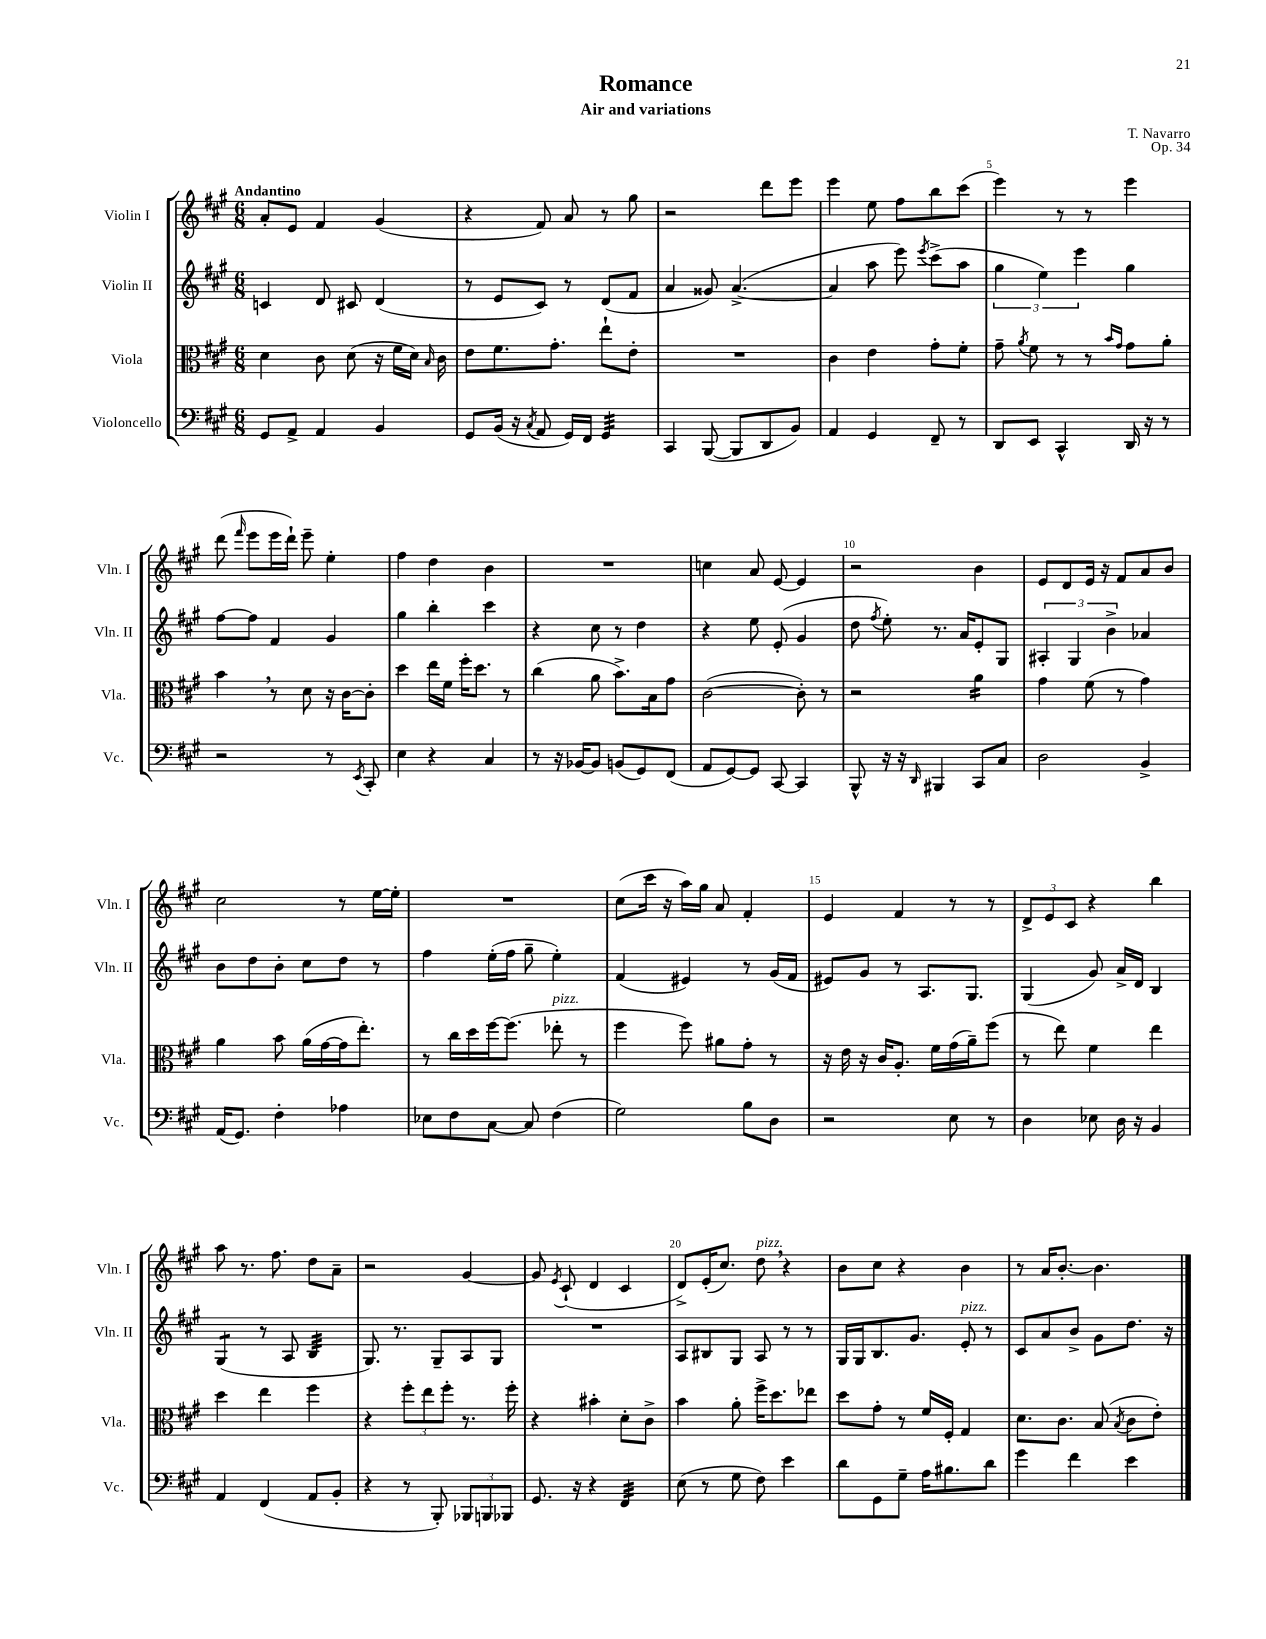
\header { title = "Romance" composer = "T. Navarro" subtitle = "Air and variations" opus = "Op. 34" }
<<
\new StaffGroup <<
\new Staff = "s0" \with { instrumentName = "Violin I" shortInstrumentName = "Vln. I" } {
    \clef treble \key a \major \numericTimeSignature \time 6/8 \tempo "Andantino"
    \autoBeamOff a'8[-. e'8] fis'4 gis'4( |
    r4 fis'8) a'8 r8 gis''8 |
    r2 d'''8[ e'''8] |
    e'''4 e''8 fis''8[ b''8 cis'''8]( |
    e'''4) r8 r8 e'''4 |
    d'''8( \grace { fis'''16 } e'''8[ e'''16 d'''16]-!) e'''8-- e''4-. |
    fis''4 d''4 b'4 |
    R2. |
    c''4 a'8 e'8~ e'4 |
    r2 b'4 |
    e'8[ d'8 e'16] r16 fis'8[ a'8 b'8] |
    cis''2 r8 e''16[~ e''16]-. |
    R2. |
    cis''8[( cis'''16] r16 a''16[) gis''16] a'8 fis'4-. |
    e'4 fis'4 r8 r8 |
    \tuplet 3/2 { d'8[-> e'8 cis'8] } r4 b''4 |
    a''8 r8. fis''8. d''8[ a'8]-- |
    r2 gis'4~ |
    gis'8 \acciaccatura { e'8 } cis'8-!( d'4 cis'4 |
    d'8[->) e'16-.( cis''8.]) d''8^\markup { \italic "pizz." } \breathe r4 |
    b'8[ cis''8] r4 b'4 |
    r8 a'16[ b'8.]~-. b'4. \bar "|." |
}
\new Staff = "s1" \with { instrumentName = "Violin II" shortInstrumentName = "Vln. II" } {
    \clef treble \key a \major \numericTimeSignature \time 6/8
    \autoBeamOff c'4 d'8 cis'8 d'4( |
    r8 e'8[ cis'8]) r8 d'8[( fis'8] |
    a'4 gisis'8) a'4.~->( |
    a'4 a''8 e'''8) \acciaccatura { e'''8 } cis'''8[->( a''8] |
    \tuplet 3/2 { gis''4 e''4) e'''4 } gis''4 |
    fis''8[~ fis''8] fis'4 gis'4 |
    gis''4 b''4-. cis'''4 |
    r4 cis''8 r8 d''4 |
    r4 e''8 e'8-.( gis'4 |
    d''8 \acciaccatura { fis''8 } e''8-.) r8. a'16[ e'8-. gis8] |
    \tuplet 3/2 { ais4-. gis4 b'4-> } aes'4 |
    b'8[ d''8 b'8]-. cis''8[ d''8] r8 |
    fis''4 e''16[-.( fis''16] gis''8-- e''4-.) |
    fis'4( eis'4) r8 gis'16[( fis'16] |
    eis'8[) gis'8] r8 a8.[ gis8.] |
    gis4( gis'8) a'16[-> d'16] b4 |
    gis4:8( r8 a8 b4:32 |
    gis8.) r8. gis8[-- a8 gis8] |
    R2. |
    a8[ bis8 gis8] a8 r8 r8 |
    gis16[ gis16 b8. gis'8.] e'8-.^\markup { \italic "pizz." } r8 |
    cis'8[ a'8 b'8]-> gis'8[ d''8.] r16 \bar "|." |
}
\new Staff = "s2" \with { instrumentName = "Viola" shortInstrumentName = "Vla." } {
    \clef alto \key a \major \numericTimeSignature \time 6/8
    \autoBeamOff d'4 cis'8 d'8( r16 fis'16[ d'16]) \grace { b16 } cis'16 |
    e'8[ fis'8. gis'8.]-. e''8[-! e'8]-. |
    R2. |
    cis'4 e'4 gis'8[-. fis'8]-. |
    gis'8-- \acciaccatura { a'8 } fis'8 r8 r8 \grace { b'16[ gis'16] } gis'8[ a'8]-. |
    b'4 \breathe r8 d'8 r16 cis'16[~ cis'8]-. |
    d''4 e''16[ fis'16] fis''16[-. d''8.] r8 |
    cis''4( a'8 b'8.[->) b16 gis'8] |
    cis'2~( cis'8-.) r8 |
    r2 a'4:16 |
    gis'4 fis'8( r8 gis'4) |
    a'4 b'8 a'16[( gis'16~ gis'16 e''8.]-.) |
    r8 cis''16[ d''16 fis''16~ fis''8.]( ees''8-.^\markup { \italic "pizz." } r8 |
    fis''4 fis''8) ais'8[ gis'8]-. r8 |
    r16 e'16 r16 cis'16[ a8.]-. fis'16[ gis'16( a'16--) fis''8]( |
    r8 e''8) fis'4 e''4 |
    d''4 e''4 fis''4 |
    r4 \tuplet 3/2 { fis''8[-. e''8 fis''8]-. } r8. fis''16-. |
    r4 bis'4-. d'8[-. cis'8]-> |
    b'4 a'8-. fis''16[-> d''8. ees''8] |
    d''8[ gis'8]-. r8 fis'16[ fis16]-. gis4 |
    d'8.[ cis'8.] b8( \acciaccatura { b8 } cis'8[ e'8]-.) \bar "|." |
}
\new Staff = "s3" \with { instrumentName = "Violoncello" shortInstrumentName = "Vc." } {
    \clef bass \key a \major \numericTimeSignature \time 6/8
    \autoBeamOff gis,8[ a,8]-> a,4 b,4 |
    gis,8[ b,16]( r16 \acciaccatura { cis8 } a,8 gis,16[) fis,16] gis,4:32 |
    cis,4 b,,8~( b,,8[ d,8 b,8]) |
    a,4 gis,4 fis,8-- r8 |
    d,8[ e,8] cis,4-^ d,16 r16 r8 |
    r2 r8 \acciaccatura { e,8 } cis,8-. |
    e4 r4 cis4 |
    r8 r16 bes,16[~ bes,8] b,8[( gis,8) fis,8]( |
    a,8[ gis,8~) gis,8] cis,8~ cis,4 |
    b,,8-^ r16 r16 \grace { d,16 } bis,,4 cis,8[ cis8] |
    d2 b,4-> |
    a,16[( gis,8.]) fis4-. aes4 |
    ees8[ fis8 cis8]~ cis8 fis4( |
    gis2) b8[ d8] |
    r2 e8 r8 |
    d4 ees8 d16 r16 b,4 |
    a,4 fis,4( a,8[ b,8]-. |
    r4 r8 b,,8-.) \tuplet 3/2 { bes,,8[ b,,8 bes,,8] } |
    gis,8. r16 r4 fis,4:32 |
    e8( r8 gis8 fis8) e'4 |
    d'8[ gis,8 gis8]-- a16[ bis8. d'8] |
    gis'4 fis'4 e'4 \bar "|." |
}
>>
>>
\layout { \context { \Score \override BarNumber.break-visibility = ##(#f #t #t) barNumberVisibility = #(every-nth-bar-number-visible 5) } }
